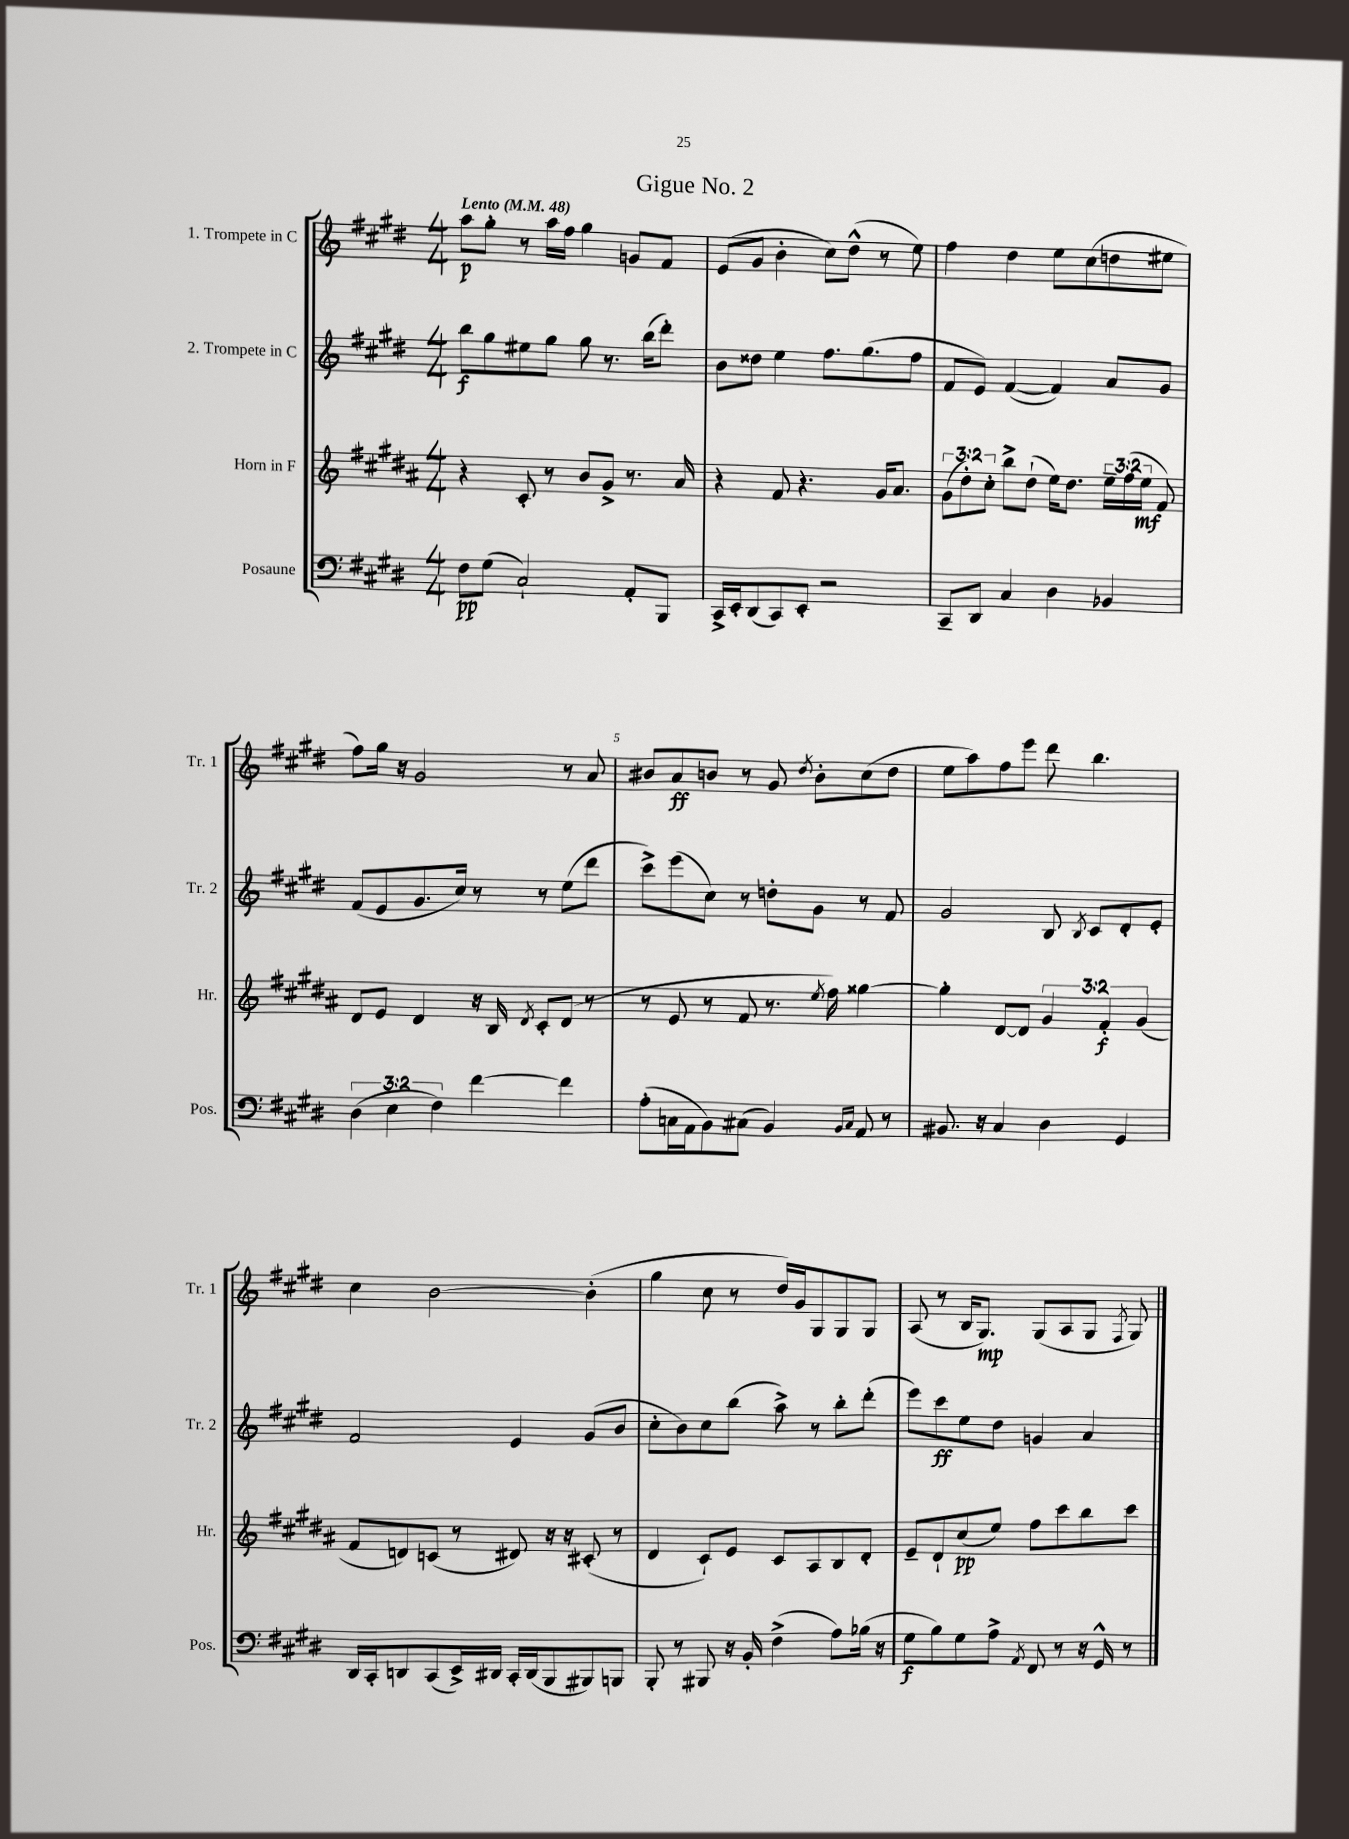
\header { title = "Gigue No. 2" }
<<
\new StaffGroup <<
\new Staff = "s0" \with { instrumentName = "1. Trompete in C" shortInstrumentName = "Tr. 1" } {
    \clef treble \key e \major \numericTimeSignature \time 4/4 \tempo "Lento" 4 = 48
    \autoBeamOff a''8[\p gis''8]-. r8 a''16[ fis''16] gis''4 g'8[ fis'8] |
    e'8[( gis'8] b'4-. cis''8[) dis''8]-^( r8 e''8) |
    fis''4 dis''4 e''8[ cis''8( d''8 eis''8] |
    fis''8[) gis''16] r16 gis'2 r8 a'8 |
    bis'8[ a'8\ff b'8] r8 gis'8 \acciaccatura { dis''8 } b'8[-. cis''8( dis''8] |
    e''8[ a''8) fis''8 e'''8] dis'''8 b''4. |
    cis''4 b'2~ b'4-.( |
    gis''4 cis''8 r8 dis''16[) gis'16 gis8 gis8 gis8] |
    a8( r8 b16[ gis8.]\mp) gis8[( a8 gis8] \acciaccatura { fis8 } gis8) \bar "|." |
}
\new Staff = "s1" \with { instrumentName = "2. Trompete in C" shortInstrumentName = "Tr. 2" } {
    \clef treble \key e \major \numericTimeSignature \time 4/4
    \autoBeamOff b''8[\f gis''8 eis''8 gis''8] gis''8 r8. b''16[( dis'''8]-.) |
    b'8[ disis''8] e''4 fis''8.[ gis''8.( fis''8] |
    fis'8[ e'8]) fis'4~( fis'4) a'8[ gis'8] |
    fis'8[( e'8 gis'8. cis''16]) r8 r8 e''8[( dis'''8] |
    cis'''8[->) e'''8( cis''8]) r8 d''8[-. gis'8] r8 fis'8 |
    gis'2 b8 \acciaccatura { b8 } cis'8[ dis'8-. e'8]-. |
    fis'2 e'4 gis'8[( b'8] |
    cis''8[-. b'8) cis''8 b''8]( a''8->) r8 b''8[-. dis'''8]-.( |
    e'''8[) cis'''8\ff e''8 dis''8] g'4 a'4 \bar "|." |
}
\new Staff = "s2" \with { instrumentName = "Horn in F" shortInstrumentName = "Hr." } {
    \clef treble \key b \major \numericTimeSignature \time 4/4 \override Staff.TupletNumber.text = #tuplet-number::calc-fraction-text
    \autoBeamOff r4 cis'8-. r8 b'8[ gis'8]-> r8. ais'16 |
    r4 fis'8 r4. gis'16[ ais'8.] |
    \tuplet 3/2 { gis'8[( dis''8-.) cis''8]-. } b''8[-> dis''8]-!( e''16[) dis''8.] \tuplet 3/2 { e''16[-- fis''16( e''16]\mf } fis'8) |
    dis'8[ e'8] dis'4 r16 b16 \acciaccatura { dis'8 } cis'8[-. dis'8]( r8 |
    r8 e'8 r8 fis'8 r8. \acciaccatura { e''8 } fis''16) gisis''4~ |
    gisis''4-. dis'8[~ dis'8] \tuplet 3/2 { gis'4 fis'4-.\f gis'4( } |
    fis'8[ d'8) c'8]( r8 dis'8) r16 r16 cis'8-.( r8 |
    dis'4 cis'8[-!) e'8] cis'8[ ais8 b8 dis'8]-. |
    e'8[-- dis'8-! cis''8\pp( e''8]) fis''8[ cis'''8 b''8 cis'''8] \bar "|." |
}
\new Staff = "s3" \with { instrumentName = "Posaune" shortInstrumentName = "Pos." } {
    \clef bass \key e \major \numericTimeSignature \time 4/4 \override Staff.TupletNumber.text = #tuplet-number::calc-fraction-text
    \autoBeamOff fis8[\pp gis8]( cis2-!) a,8[-. b,,8] |
    cis,16[-> e,16-. dis,8( cis,8) e,8]-. r2 |
    cis,8[-- dis,8] cis4 dis4 bes,4 |
    \tuplet 3/2 { dis4( e4 fis4) } fis'4~ fis'4 |
    a8[-.( c16 a,16 b,8) cis8]( b,4) \grace { b,16[ cis16] } a,8 r8 |
    bis,8. r16 cis4 dis4 gis,4 |
    dis,16[ cis,16-. d,8 cis,8( e,16->) dis,16] cis,16[-. dis,16( b,,8 bis,,8) b,,8] |
    b,,8-. r8 bis,,8 r16 b,16-. fis4->( a8[) bes16]( r16 |
    gis8[\f b8) gis8 a8]-> \acciaccatura { a,8 } fis,8 r8 r16 gis,16-^ r8 \bar "|." |
}
>>
>>
\layout { \context { \Score \override BarNumber.break-visibility = ##(#f #t #t) barNumberVisibility = #(every-nth-bar-number-visible 5) } }
